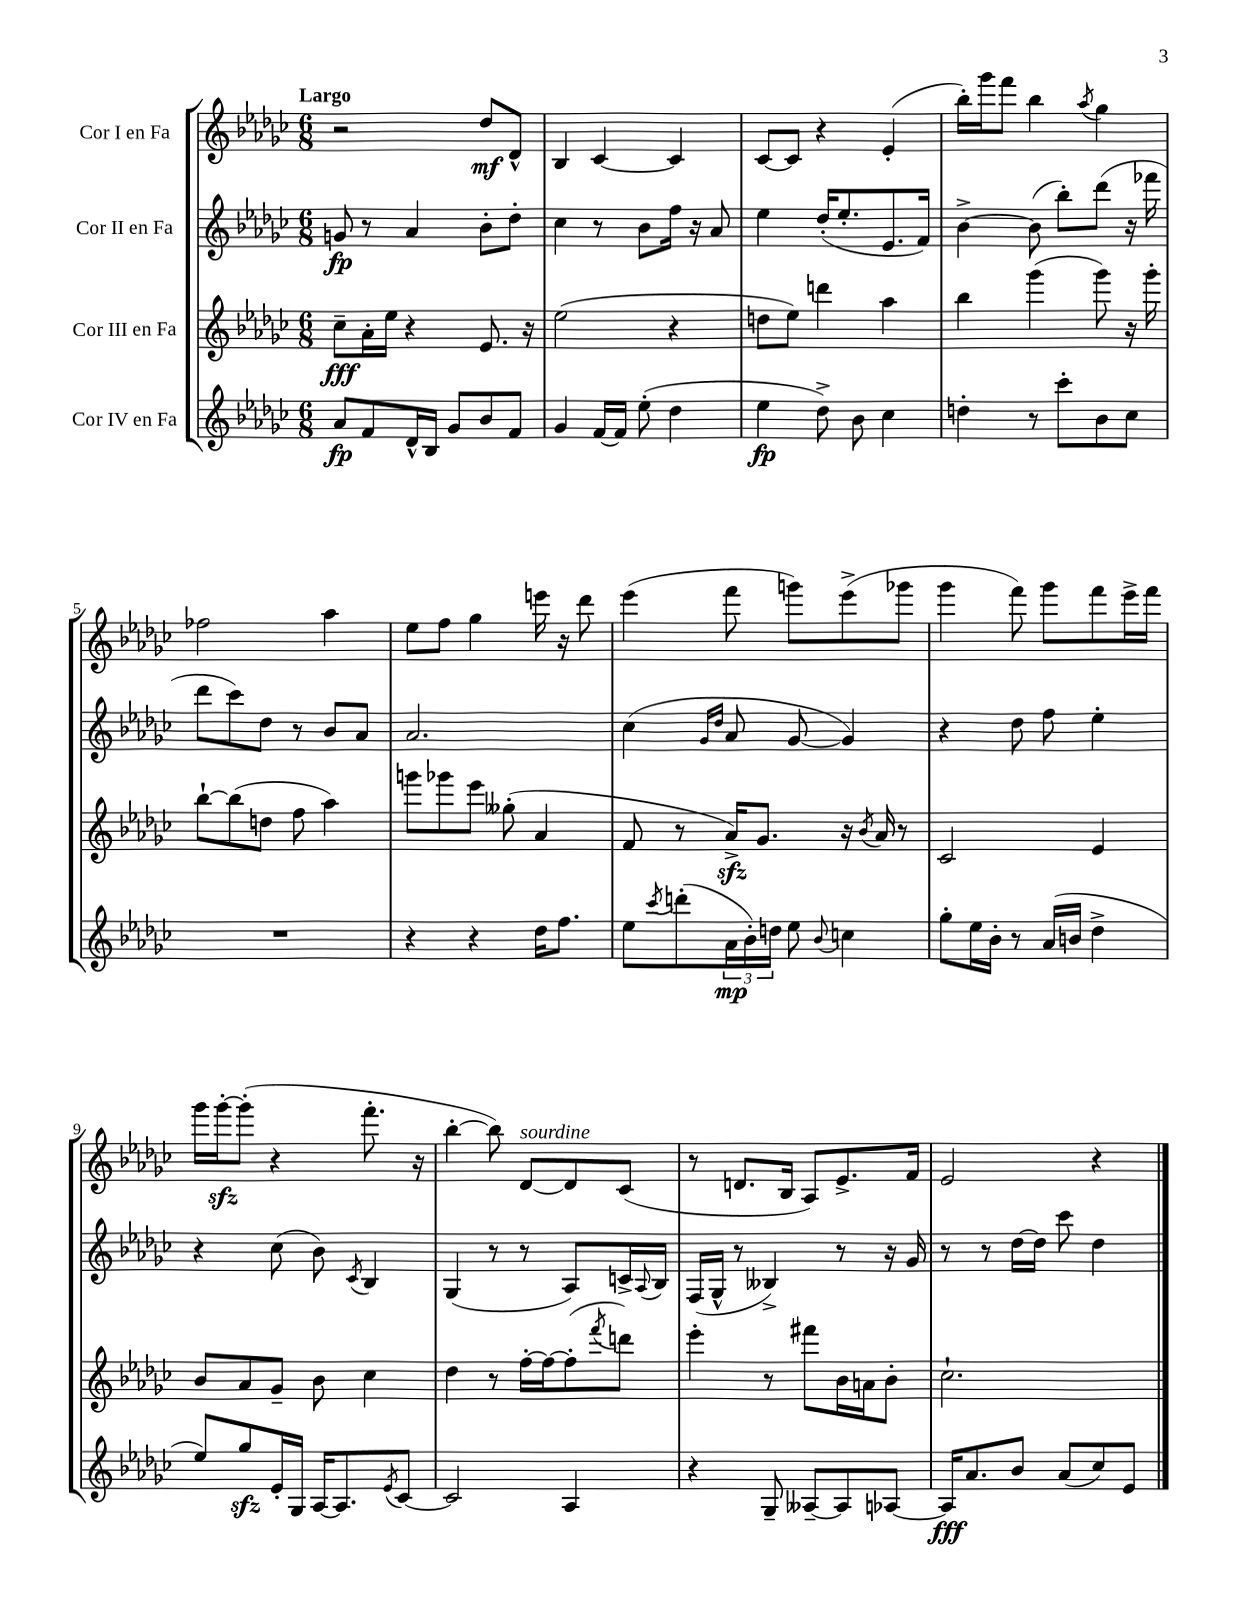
<<
\new StaffGroup <<
\new Staff = "s0" \with { instrumentName = "Cor I en Fa" } {
    \clef treble \key ges \major \numericTimeSignature \time 6/8 \tempo "Largo"
    r2 des''8\mf des'8-^ |
    bes4 ces'4~ ces'4 |
    ces'8~ ces'8 r4 ees'4-.( |
    bes''16-.) ges'''16 f'''8 bes''4 \acciaccatura { aes''8 } ges''4 |
    fes''2 aes''4 |
    ees''8 f''8 ges''4 e'''16 r16 des'''8 |
    ees'''4( f'''8 g'''8) ees'''8->( ges'''8 |
    ges'''4 f'''8) ges'''8 f'''8 ees'''16-> f'''16 |
    ges'''16 ges'''16~-.\sfz ges'''8-.( r4 f'''8.-. r16 |
    bes''4~-. bes''8) des'8~^\markup { \italic "sourdine" } des'8 ces'8( |
    r8 d'8. bes16 aes8) ees'8.-> f'16 |
    ees'2 r4 \bar "|." |
}
\new Staff = "s1" \with { instrumentName = "Cor II en Fa" } {
    \clef treble \key ges \major \numericTimeSignature \time 6/8
    g'8\fp r8 aes'4 bes'8-. des''8-. |
    ces''4 r8 bes'8 f''16 r16 aes'8 |
    ees''4 des''16-.( ees''8.-. ees'8. f'16) |
    bes'4~-> bes'8( bes''8-.) des'''8( r16 fes'''16 |
    des'''8 ces'''8) des''8 r8 bes'8 aes'8 |
    aes'2. |
    ces''4( \grace { ges'16 des''16 } aes'8 ges'8~ ges'4) |
    r4 des''8 f''8 ees''4-. |
    r4 ces''8( bes'8) \acciaccatura { ces'8 } bes4 |
    ges4( r8 r8 aes8) c'16-> \appoggiatura { aes8 } bes16 |
    f16( ges16-^ r8 beses4->) r8 r16 ges'16 |
    r8 r8 des''16~ des''16 ces'''8 des''4 \bar "|." |
}
\new Staff = "s2" \with { instrumentName = "Cor III en Fa" } {
    \clef treble \key ges \major \numericTimeSignature \time 6/8
    ces''8--\fff aes'16-. ees''16 r4 ees'8. r16 |
    ees''2( r4 |
    d''8 ees''8) d'''4 aes''4 |
    bes''4 ges'''4( ges'''8) r16 ges'''16-. |
    bes''8~-! bes''8( d''8 f''8 aes''4) |
    g'''8 ges'''8 ees'''8 geses''8-.( aes'4 |
    f'8 r8 aes'16->\sfz) ges'8. r16 \acciaccatura { bes'8 } aes'16 r8 |
    ces'2 ees'4 |
    bes'8 aes'8 ges'8-- bes'8 ces''4 |
    des''4 r8 f''16~-. f''16~ f''8-.( \acciaccatura { f'''8 } d'''8) |
    ees'''4-. r8 fis'''8 bes'16 a'16 bes'8-. |
    ces''2.-! \bar "|." |
}
\new Staff = "s3" \with { instrumentName = "Cor IV en Fa" } {
    \clef treble \key ges \major \numericTimeSignature \time 6/8
    aes'8\fp f'8 des'16-^ bes16 ges'8 bes'8 f'8 |
    ges'4 f'16~ f'16 ees''8-.( des''4 |
    ees''4\fp des''8->) bes'8 ces''4 |
    d''4-. r8 ces'''8-. bes'8 ces''8 |
    R2. |
    r4 r4 des''16 f''8. |
    ees''8 \acciaccatura { ces'''8 } d'''8-.( \tuplet 3/2 { aes'16\mp bes'16-.) d''16 } ees''8 \appoggiatura { bes'8 } c''4 |
    ges''8-. ees''16 bes'16-. r8 aes'16( b'16 des''4-> |
    ees''8) ges''8\sfz ees'16-. ges16 aes16~ aes8. \acciaccatura { ees'8 } ces'8~ |
    ces'2 aes4 |
    r4 ges8-- aeses8~-- aeses8 aes8~ |
    aes16\fff aes'8. bes'8 aes'8( ces''8) ees'8 \bar "|." |
}
>>
>>
